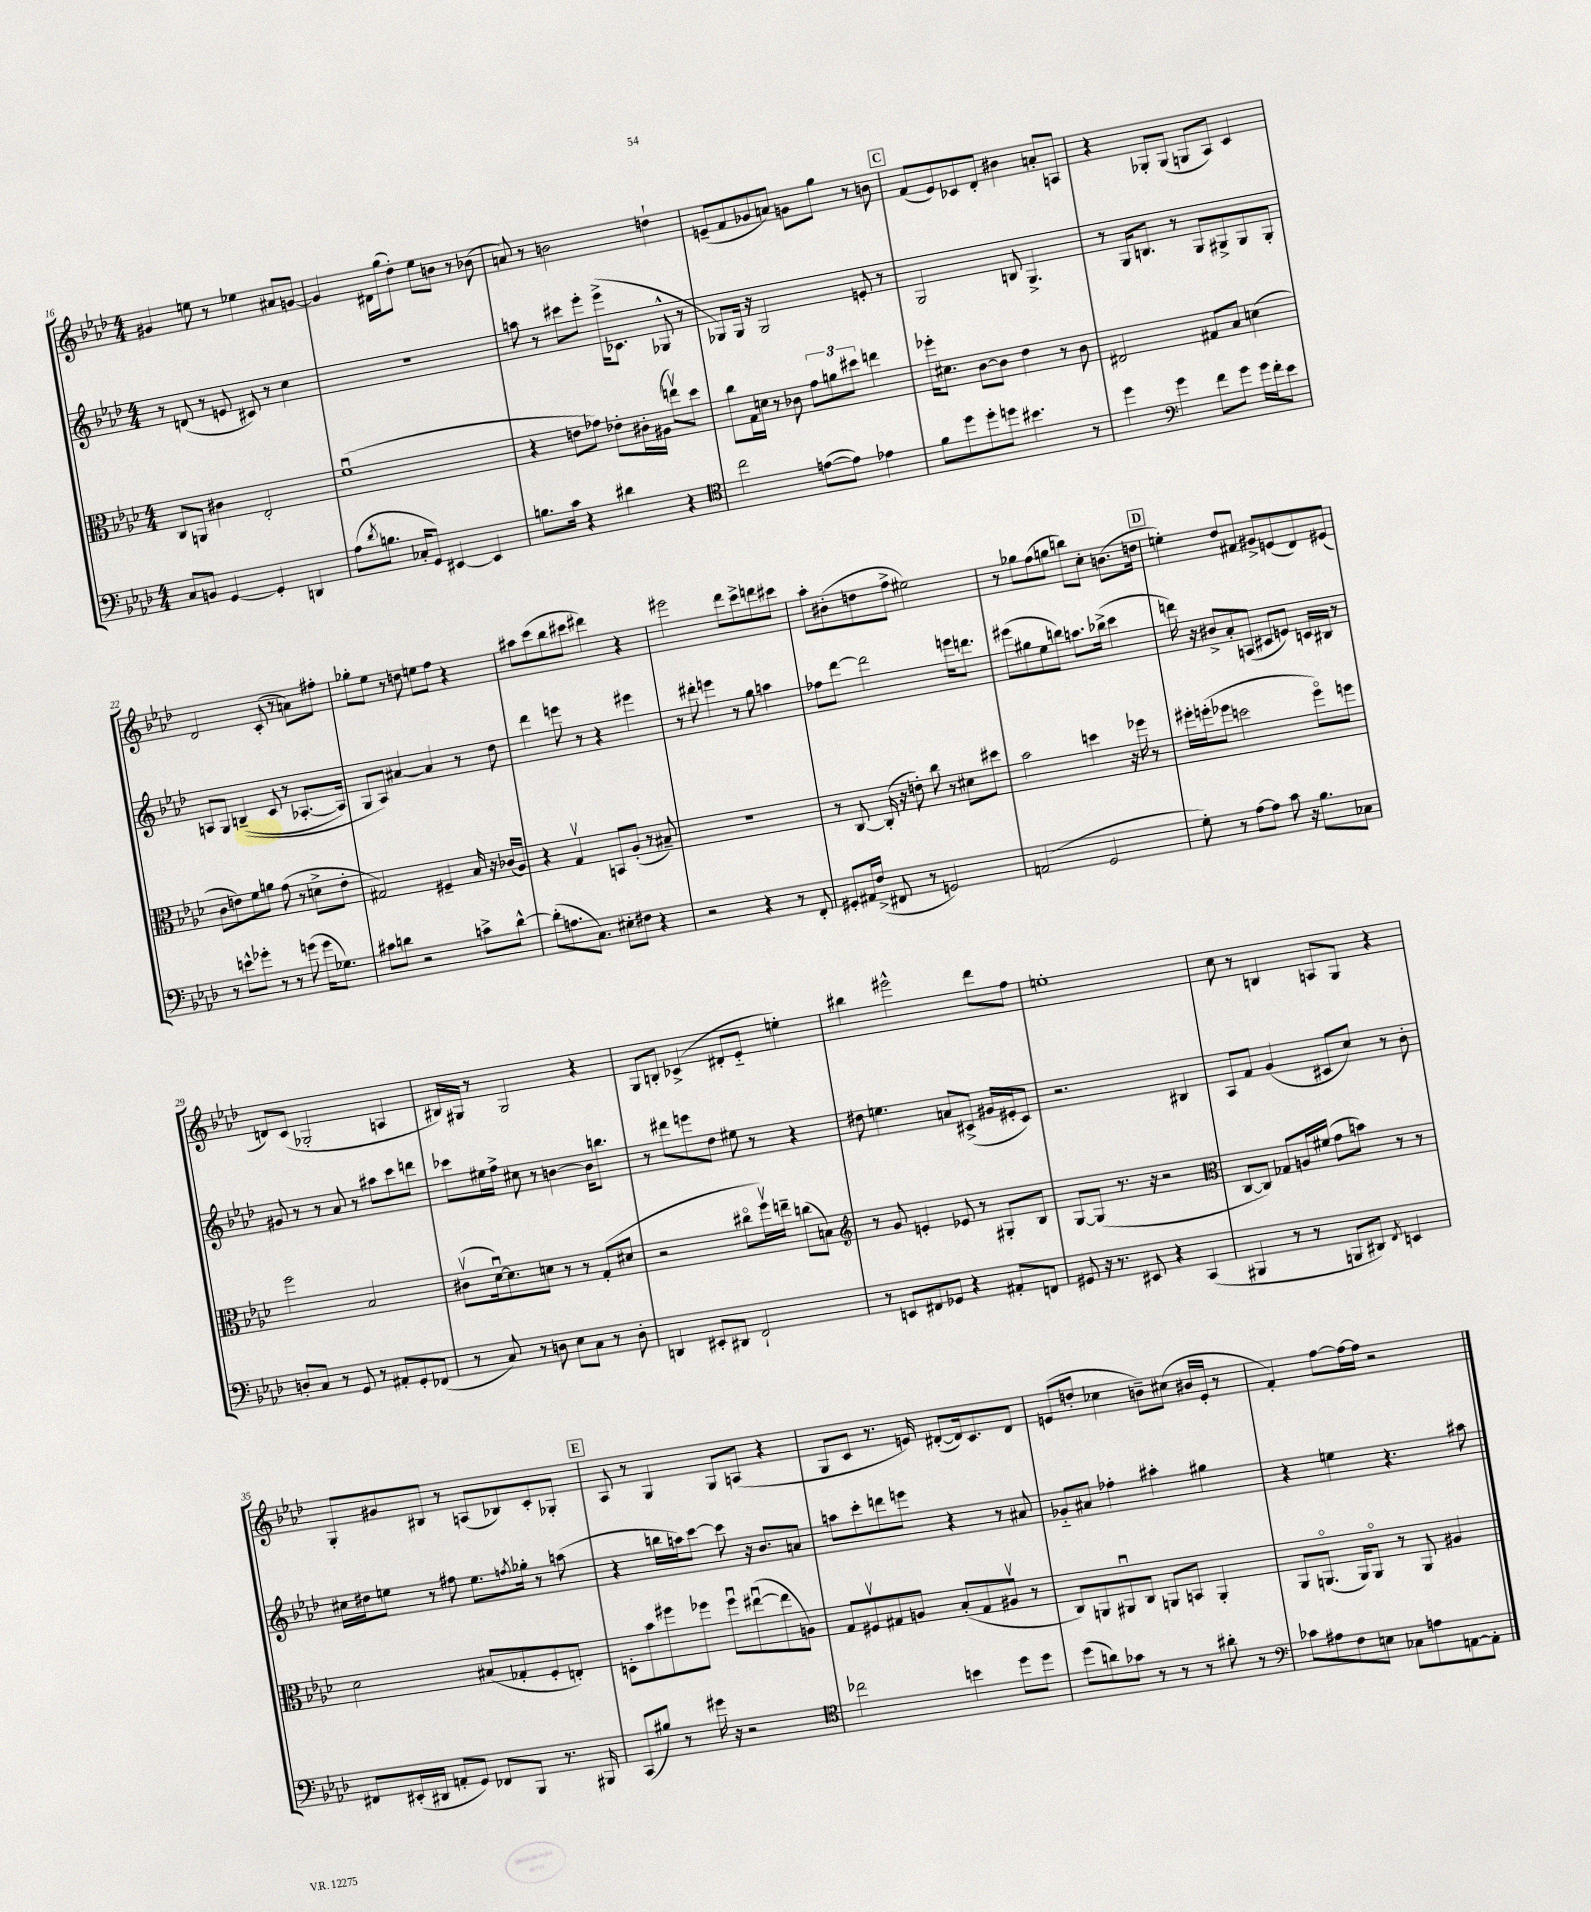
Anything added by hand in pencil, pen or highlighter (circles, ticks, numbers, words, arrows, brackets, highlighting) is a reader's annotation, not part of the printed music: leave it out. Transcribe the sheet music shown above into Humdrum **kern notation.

**kern	**kern	**kern	**kern
*staff4	*staff3	*staff2	*staff1
*clefF4	*clefC3	*clefG2	*clefG2
*k[b-e-a-d-]	*k[b-e-a-d-]	*k[b-e-a-d-]	*k[b-e-a-d-]
*M4/4	*M4/4	*M4/4	*M4/4
8C/L	8C/L	8r	4g#/
8BB/J	8AA/J	(8d/	.
[4GG/	4c#\	8r	8ee\
.	.	8e/	8r
4GG'/]	2E-'/	8c#/)	4ee-\
.	.	8r	.
4DD/	.	4cc\	8a#/L
.	.	.	[8g/J
=	=	=	=
(8A-\L	(1fu	1r	4g/]
8qd-/	.	.	.
8.B\J	.	.	.
.	.	.	16d#\LL
16C-'/LK	.	.	(16gg\J
8GG/J)	.	.	8dd-'\J)
[4EE#/	.	.	8ee-\L
.	.	.	8b\J
4EE#/]	.	.	8r
.	.	.	(8b-\
=	=	=	=
8.B\L	4r	8aa\	8a/)
.	.	8r	8r
16c\Jk	.	.	.
4r	8e\L	8ccc#\L	2b\
.	8g-\J)	8eee-'\J	.
4d#\	8e-'\L	(16eee-^\LK	.
.	.	8.c-\J	.
.	16c#'\L	.	.
.	(16A#\JJ	.	.
4r	8eev\L)	8G-^^/	4dd`\
.	8dd-\J	8r	.
=	=	=	=
*clefC4	*	*	*
2cc\	8cc\L	8G-/L)	(8e~/L
.	16G\L	16G-/Jk	8f/
.	16d\JJ	16r	.
.	8r	2G-/	8g-/
.	8c-\	.	8a/J)
([8e\L	12g\L	.	8g\L
.	12a\	.	.
8e\]J)	.	.	8gg\J
.	12dd#\J	.	.
4e-\	4ee\	8e'/	8r
.	.	8r	8b\
=	=	=	=
8f\L	16ff-'\LK	2G/	(8f/L
.	8.d#\J	.	.
8dd-\	.	.	8e-/)
8dd-'\	[8c\L	.	8c-/
8dd\J	8c\]J	.	8d-'/J
4.b#\	4e-\	8B/	4b#\
.	.	4.G^/	.
.	8r	.	8a'/L
8r	8c\	.	8A/J
=	=	=	=
4dd-\	2E#/	8r	4r
.	.	16G/LK	.
.	.	8.B/J	.
*clefF4	*	*	*
4g\	.	.	8G-'/L
.	.	8r	(8G-/J
8f\L	8G#/L	8G/L	8G/L
8g\J	8B-/J	8G#^/	8A-/J)
16g\LL	(4d\	8G#/	4c/
16f'\J	.	.	.
8e-\J	.	8G#'/J	.
=	=	=	=
8r	8c\L	8A/L	2d-/
8e^^\L	8e\)	8G/J	.
8g-'\J	8f\	&((4B~/	.
8r	8a\J	.	.
8r	(8g\	8c/	(8c'/
(8g\	8r	8r	8r
16g\LK	8d^\L	[8.A-'/L	8a\L)
8.G-\J)	.	.	.
.	8e'\J	.	8ff#'\J
.	.	16A-/]Jk)	.
=	=	=	=
8c#\L	2G#/)	8G/L	8gg-'\L
8d\J	.	8A-/J&)	8ee-\J
2r	.	[4a#/	8r
.	.	.	8dd\
.	4F#~/	4a#/]	8ee\L
.	.	.	8ff\J
8c^\L	16B-/	8r	4r
.	16r	.	.
[8d^^\J	(16c-/LL	8dd-\	.
.	16A-/JJ)	.	.
=	=	=	=
(8d'\]L	4r	4ddd-\	8aa#\L
8.A\	.	.	(8ccc\
.	4Gv/	8eee\	8bb-\
8.C\J)	.	.	.
.	.	8r	8ccc#\J
8E#'\L	8BB/L	4r	4ddd#\)
8F#\J	(8A-'/J	.	.
4r	8r	4eee#\	4r
.	8B#~/)	.	.
=	=	=	=
2r	1r	8r	2eee#\
.	.	8ddd#'\	.
.	.	4eee\	.
4r	.	8r	8ddd-\L
.	.	8gg\	8ccc^\
8r	.	4aa\	8ddd\
8FF'/	.	.	8ccc#\J
=	=	=	=
8GG#'/L	8r	8ff-\L	8aa-'\L
16AA#/L	[8C/	[8ddd-\J	(8b#'\
(16F^/JJ	.	.	.
8FF#/	(16C'/]	2ddd-\]	8dd\
.	16r	.	.
8r	8e'\)	.	8ff^\J
2GG/)	8cc\	.	2ee#\)
.	8r	.	.
.	8d#\L	16eee\LK	.
.	.	8.ddd\J	.
.	8dd#\J	.	.
=	=	=	=
(2AA/	2b-\	(8eee#\L	8r
.	.	8gg#\	8gg-\L
.	.	8ee-\	(8ff\
.	.	8bb\J)	8gg\J
2GG/	4dd\	8.aa\L	8bb\L)
.	.	.	8cc'\J
.	.	(16bb-^\Jk	.
.	16r	4ccc\	(8.b\L
.	16ff-\	.	.
.	8r	.	.
.	.	.	16dd\Jk
=	=	=	=
8G'\)	16ff#'\LL	16ddd\)	4ee'\)
.	(16ff'\J	16r	.
8r	8ff-\J	8b#^/L	.
[8A-\L	2dd\	8a-'/	8dd-/L
8A-\]J	.	(8A/J	8f#/J
8c\	.	8c#/L	8g#^/L
16r	.	8e/J)	(8e/
8.B-\L	.	.	.
.	8ff-o\L)	16c/LL	8d-/)
.	.	16B#/JJ	.
8C-\J	8ff\J	8r	(8e#/J
=	=	=	=
8D'/L	2ff\	8g#/	8d/L)
8C/J	.	8r	(8c/J
8r	.	8r	2G-'/
8GG/	.	8a-/	.
8r	2B-/	8r	.
8AA#'/L	.	8aa#\L	.
8GG'/	.	8ccc\	4A/
(8FF-/J	.	8ddd\J	.
=	=	=	=
8r	(8c#v\L	8ccc-\L	16B#/LL)
.	.	.	16G#/JJ
8C/)	[16d-u\k)	16ee#\L	8r
.	8.d-\]	16ff^\JJ	.
8r	.	8cc#\	2G#/
8D\	8d\J	8r	.
8E-\L	8r	[4b\	.
8C\J	8r	.	.
8r	(8G'/L	16b\]LK	4r
.	.	8.bb\J	.
8D'\	8d#/J	.	.
=	=	=	=
4DD/	2r	8r	8G/L
.	.	8ddd#\L	8B'/J
8EE#'/L	.	8eee\	(4c-^/
8DD#/J	.	8dd-\J	.
2FF`/	8cc#o\L	8ee#\	8d#'/L
.	16ffv\L)	8r	8e-'~/J
.	16ee~\JJ	.	.
.	(8cc\L	4r	4ee'\)
.	8B\J)	.	.
=	=	=	=
*	*clefG2	*	*
8r	8r	8dd#\	4bb#\
8EE/L	8g/	4.ee\	.
8FF#/	4e'/	.	2eee#^^\
8GG-/J	.	.	.
4r	8e-/	8a/L	.
.	8r	(8c#^/J	.
8AA#'/L	8G#'/L	16g#/LL	8ddd-\L
.	.	16e#'/J	.
8FF/J	8B-/J	8c#/J)	8ff\J
=	=	=	=
8GG#/	[8G/L	2.r	1ee'
16r	(8G/]J	.	.
8.r	.	.	.
.	8.r	.	.
8EE#/	.	.	.
.	16r	.	.
4r	2r	.	.
(4CC/	.	4B#/	.
=	=	=	=
*	*clefC3	*	*
4BBB#/	[8C/L	8A-/L	8cc\
.	8C/]J)	8f/J	8r
8r	8G-/L	(4g/	4B/
8r	16A/L	.	.
.	(16f#/JJ	.	.
8BBB/L	8g\L	8c#/L	8A/L
8DD#/J)	8b\J)	8cc/J)	8G/J
8qFF/	.	.	.
4EE/	8r	8r	4r
.	8r	8b-'\	.
=	=	=	=
8FF#/L	2d-\	16cc#\LL	8G'/L
.	.	16dd#\J	.
(16EE#'/L	.	8ee\J	8g#/
16DD#/JJ	.	.	.
8AA'/L	.	8r	8B#/J
8GG/J)	.	8ff#\	8r
8FF-/L	(8B#/L	8.ee\L	(8A/L
8BBB-/J	8G-'/	.	8B-/)
.	.	8qff/	.
.	.	16gg-'\Jk	.
8.r	8F'/	8r	8c'/
.	8E'/J)	(8aa\	8G-'/J
16BBB#/	.	.	.
=	=	=	=
(8CC/L	8D'\L	4r	8A-/
8B#/J)	8b-\	.	8r
8r	8ff#\	16bb\LL	4G/
.	.	16aa\J)	.
16g#\	8ff-\J	[8ccc\J	.
16r	.	.	.
2r	8ff-u\L	8ccc\]	8G/L
.	([8ee#u\	16r	(8A/J
.	.	8.b-/L	.
.	8ee#\]	.	4r
.	8A\J)	8a/J	.
=	=	=	=
*clefC4	*	*	*
2cc-\	8G/L	8aa\L	8G/L
.	8F#v/	8ccc'\	8c/J
.	8G#/	8ddd\	8.r
.	8A/J	8eee\J	.
.	.	.	16e/)
4b\	(8B-'/L	4r	([8d#'/L
.	8G#/	.	16d#/]k)
.	.	.	8.c/
8dd-\L	8A#v/J	8r	.
8dd-\J	8r	8a#/	8d#/J
=	=	=	=
(8dd-\L	8C/L)	8g-'~/L	(8e/L
8a\)	8AA/	8a#/J	8dd'/J
8g-\J	8AA#u/	4ff-'\	4cc-\
8r	8C/J	.	.
8r	8AA/L	4aa#'\	8b~\L)
8r	8BB/J	.	(8cc#\J
8a#'\	4AA'/	4gg#\	16b#/LL
.	.	.	16e'/JJ
8r	.	.	8r
=	=	=	=
*clefF4	*	*	*
8c-\L	8AA-/L	4r	4f'/)
8A#\	(8.AAo/J	.	.
8F\	.	4ee\	[8ff\L
.	16AA/LK)	.	.
8E\J	8AAo/J	.	16ff\_L
.	.	.	16ff\]JJ
8C-\L	8r	4.r	2r
8A\	8AA/	.	.
[8AA\	4A#/	.	.
8AA'\]J	.	8aa#\	.
==	==	==	==
*-	*-	*-	*-
